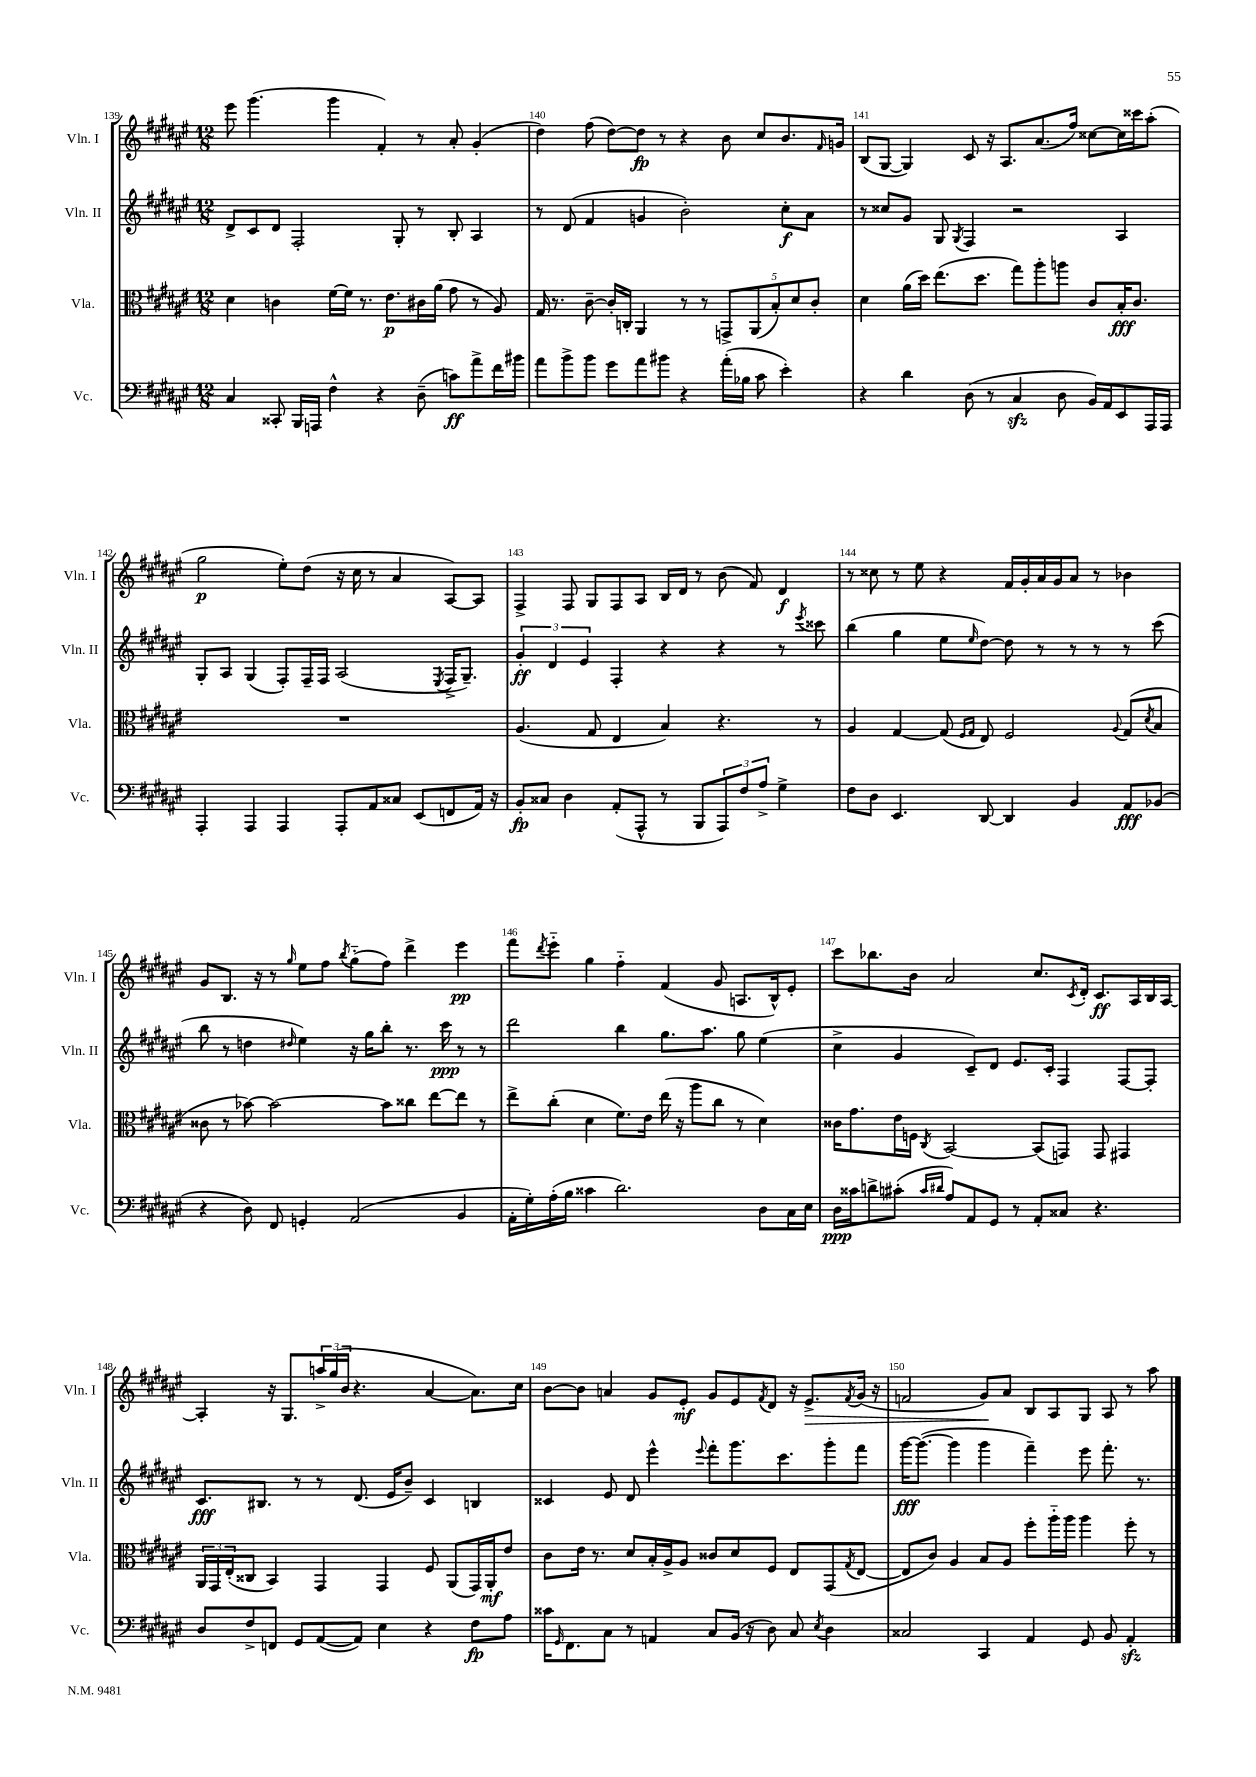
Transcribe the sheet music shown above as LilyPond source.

<<
\new StaffGroup <<
\new Staff = "s0" \with { instrumentName = "Vln. I" shortInstrumentName = "Vln. I" } {
    \clef treble \key fis \major \numericTimeSignature \time 12/8
    eis'''8 gis'''4.( gis'''4 fis'4-.) r8 ais'8-. gis'4-.( |
    dis''4) fis''8( dis''8~) dis''8\fp r8 r4 b'8 cis''8 b'8. \grace { fis'16 } g'16 |
    b8( gis8~ gis4) cis'8 r16 ais8. ais'8.( fis''16) cisis''8~ cisis''16 cisis'''16 ais''8-.( |
    gis''2\p eis''8-.) dis''8( r16 cis''16 r8 ais'4 ais8~) ais8 |
    fis4-> fis8 gis8 fis8 ais8 b16 dis'16 r8 b'8( fis'8) dis'4\f |
    r8 cisis''8 r8 eis''8 r4 fis'16 gis'16-. ais'16 gis'16 ais'8 r8 bes'4 |
    gis'8 b8. r16 r8 \grace { gis''16 } eis''8 fis''8 \acciaccatura { b''8 } gis''8-_( fis''8) dis'''4-> eis'''4\pp |
    fis'''8 \acciaccatura { dis'''8 } eis'''8-_ gis''4 fis''4-_ fis'4( gis'8 a8. b16-^) eis'8-. |
    cis'''8 bes''8. b'16 ais'2 cis''8. \acciaccatura { cis'8 } dis'16-. cis'8.\ff ais16 b16 ais16~ |
    ais4-. r16 gis8. \tuplet 3/2 { a''16-> gis''16( b'16 } r4. ais'4~ ais'8.) cis''16 |
    b'8~ b'8 a'4 gis'8 eis'8-.\mf gis'8 eis'8 \acciaccatura { fis'8 } dis'8 r16 eis'8.->\> \acciaccatura { fis'8 } gis'16( r16 |
    f'2 gis'8\!) ais'8 b8 ais8 gis8 ais8 r8 ais''8 \bar "|." |
}
\new Staff = "s1" \with { instrumentName = "Vln. II" shortInstrumentName = "Vln. II" } {
    \clef treble \key fis \major \numericTimeSignature \time 12/8
    dis'8-> cis'8 dis'8 fis2-. gis8-. r8 b8-. ais4 |
    r8 dis'8( fis'4 g'4 b'2-.) cis''8-.\f ais'8 |
    r8 cisis''8 gis'8 gis8 \acciaccatura { gis8 } fis4 r2 ais4 |
    gis8-. ais8 gis4( fis8-.) fis16-- fis16 ais2( \acciaccatura { eis8 } fis16-> gis8.--) |
    \tuplet 3/2 { gis'4-.\ff dis'4 eis'4 } fis4-. r4 r4 r8 \acciaccatura { eis'''8 } cisis'''8 |
    b''4( gis''4 eis''8 \grace { eis''16 } dis''8~) dis''8 r8 r8 r8 r8 cis'''8( |
    b''8 r8 d''4 \grace { dis''16 } eis''4) r16 gis''16 b''8-. r8. cis'''16\ppp r8 r8 |
    dis'''2 b''4 gis''8. ais''8. gis''8 eis''4( |
    cis''4-> gis'4 cis'8--) dis'8 eis'8. cis'16-. fis4 fis8~ fis8-. |
    cis'8.\fff bis8. r8 r8 dis'8.( eis'16 b'8--) cis'4 b4 |
    cisis'4 eis'8 dis'8 eis'''4-^ \appoggiatura { eis'''8 } fis'''8-. gis'''8. cis'''8. gis'''8-. fis'''8 |
    gis'''16~\fff gis'''8.~( gis'''4 gis'''4 fis'''4--) eis'''8 fis'''8.-. r8. \bar "|." |
}
\new Staff = "s2" \with { instrumentName = "Vla." shortInstrumentName = "Vla." } {
    \clef alto \key fis \major \numericTimeSignature \time 12/8
    dis'4 c'4 fis'16~ fis'16 r8. eis'8.\p cis'16 ais'16( gis'8 r8 ais8) |
    gis16 r8. cis'8~-- cis'16-. c16-. ais,4 r8 r8 \tuplet 5/4 { g,8-> ais,8( b8-.) dis'8 cis'8-. } |
    dis'4 ais'16( dis''16) eis''8.( dis''8. gis''8) ais''8-. a''8 cis'8 b16-.\fff cis'8. |
    R1. |
    ais4.( gis8 eis4 b4) r4. r8 |
    ais4 gis4~ gis8( \grace { fis16 gis16 } eis8) fis2 \appoggiatura { ais8 } gis8( \acciaccatura { dis'8 } b8 |
    cisis'8 r8 bes'8~) bes'2~ bes'8 cisis''8 eis''8~ eis''8 r8 |
    eis''8-> cis''8-.( dis'4 fis'8.) eis'16 eis''16( r16 ais''8 cis''8 r8 dis'4) |
    cisis'16 gis'8. eis'16 f16 \acciaccatura { cis8 } b,2~ b,8( g,8) g,8 gis,4 |
    \tuplet 3/2 { ais,16 gis,16 eis16-.( } cisis8 b,4) gis,4 gis,4 fis8 ais,8( gis,16) ais,16-.\mf eis'8 |
    cis'8 eis'16 r8. dis'8 b16-. ais16-> ais8 cisis'8 dis'8 fis8 eis8 gis,8( \acciaccatura { gis8 } eis8~ |
    eis8 cis'8) ais4 b8 ais8 fis''8-. ais''16-_ ais''16 ais''4 fis''8-. r8 \bar "|." |
}
\new Staff = "s3" \with { instrumentName = "Vc." shortInstrumentName = "Vc." } {
    \clef bass \key fis \major \numericTimeSignature \time 12/8
    cis4 cisis,8-. b,,16 a,,16 fis4-^ r4 dis8--( c'8\ff) ais'8-> fis'16 bis'16 |
    ais'8 b'8-> b'8 gis'8 ais'8 bis'8 r4 ais'16-.( bes16 cis'8 eis'4-.) |
    r4 dis'4 dis8( r8 cis4\sfz dis8 b,16) ais,16 eis,8 ais,,16 ais,,16 |
    ais,,4-. ais,,4 ais,,4 ais,,8-. ais,8 cisis8 eis,8( f,8 ais,16) r16 |
    b,8-.\fp cisis8 dis4 ais,8-.( ais,,8-^ r8 b,,8 \tuplet 3/2 { ais,,8) fis8 ais8-> } gis4-> |
    fis8 dis8 eis,4. dis,8~ dis,4 b,4 ais,8\fff bes,8( |
    r4 dis8) fis,8 g,4-. ais,2( b,4 |
    ais,16-. gis16-.) ais16-.( b16 cisis'4 dis'2.) dis8 cis16 eis16 |
    dis16\ppp cisis'16 d'8-> cis'8-.( \grace { cis'16 dis'16 } ais8) ais,8 gis,8 r8 ais,8-. cisis8 r4. |
    dis8 fis8-> f,8 gis,8 ais,8~( ais,8) eis4 r4 fis8\fp ais8 |
    cisis'16 \grace { gis,16 } fis,8. cis8 r8 a,4 cis8 b,16( r16 dis8) cis8 \acciaccatura { eis8 } dis4 |
    cisis2 cis,4 ais,4 gis,8 b,8 ais,4-.\sfz \bar "|." |
}
>>
>>
\layout { \context { \Score currentBarNumber = #139 \override BarNumber.break-visibility = ##(#f #t #t) barNumberVisibility = #all-bar-numbers-visible } }
